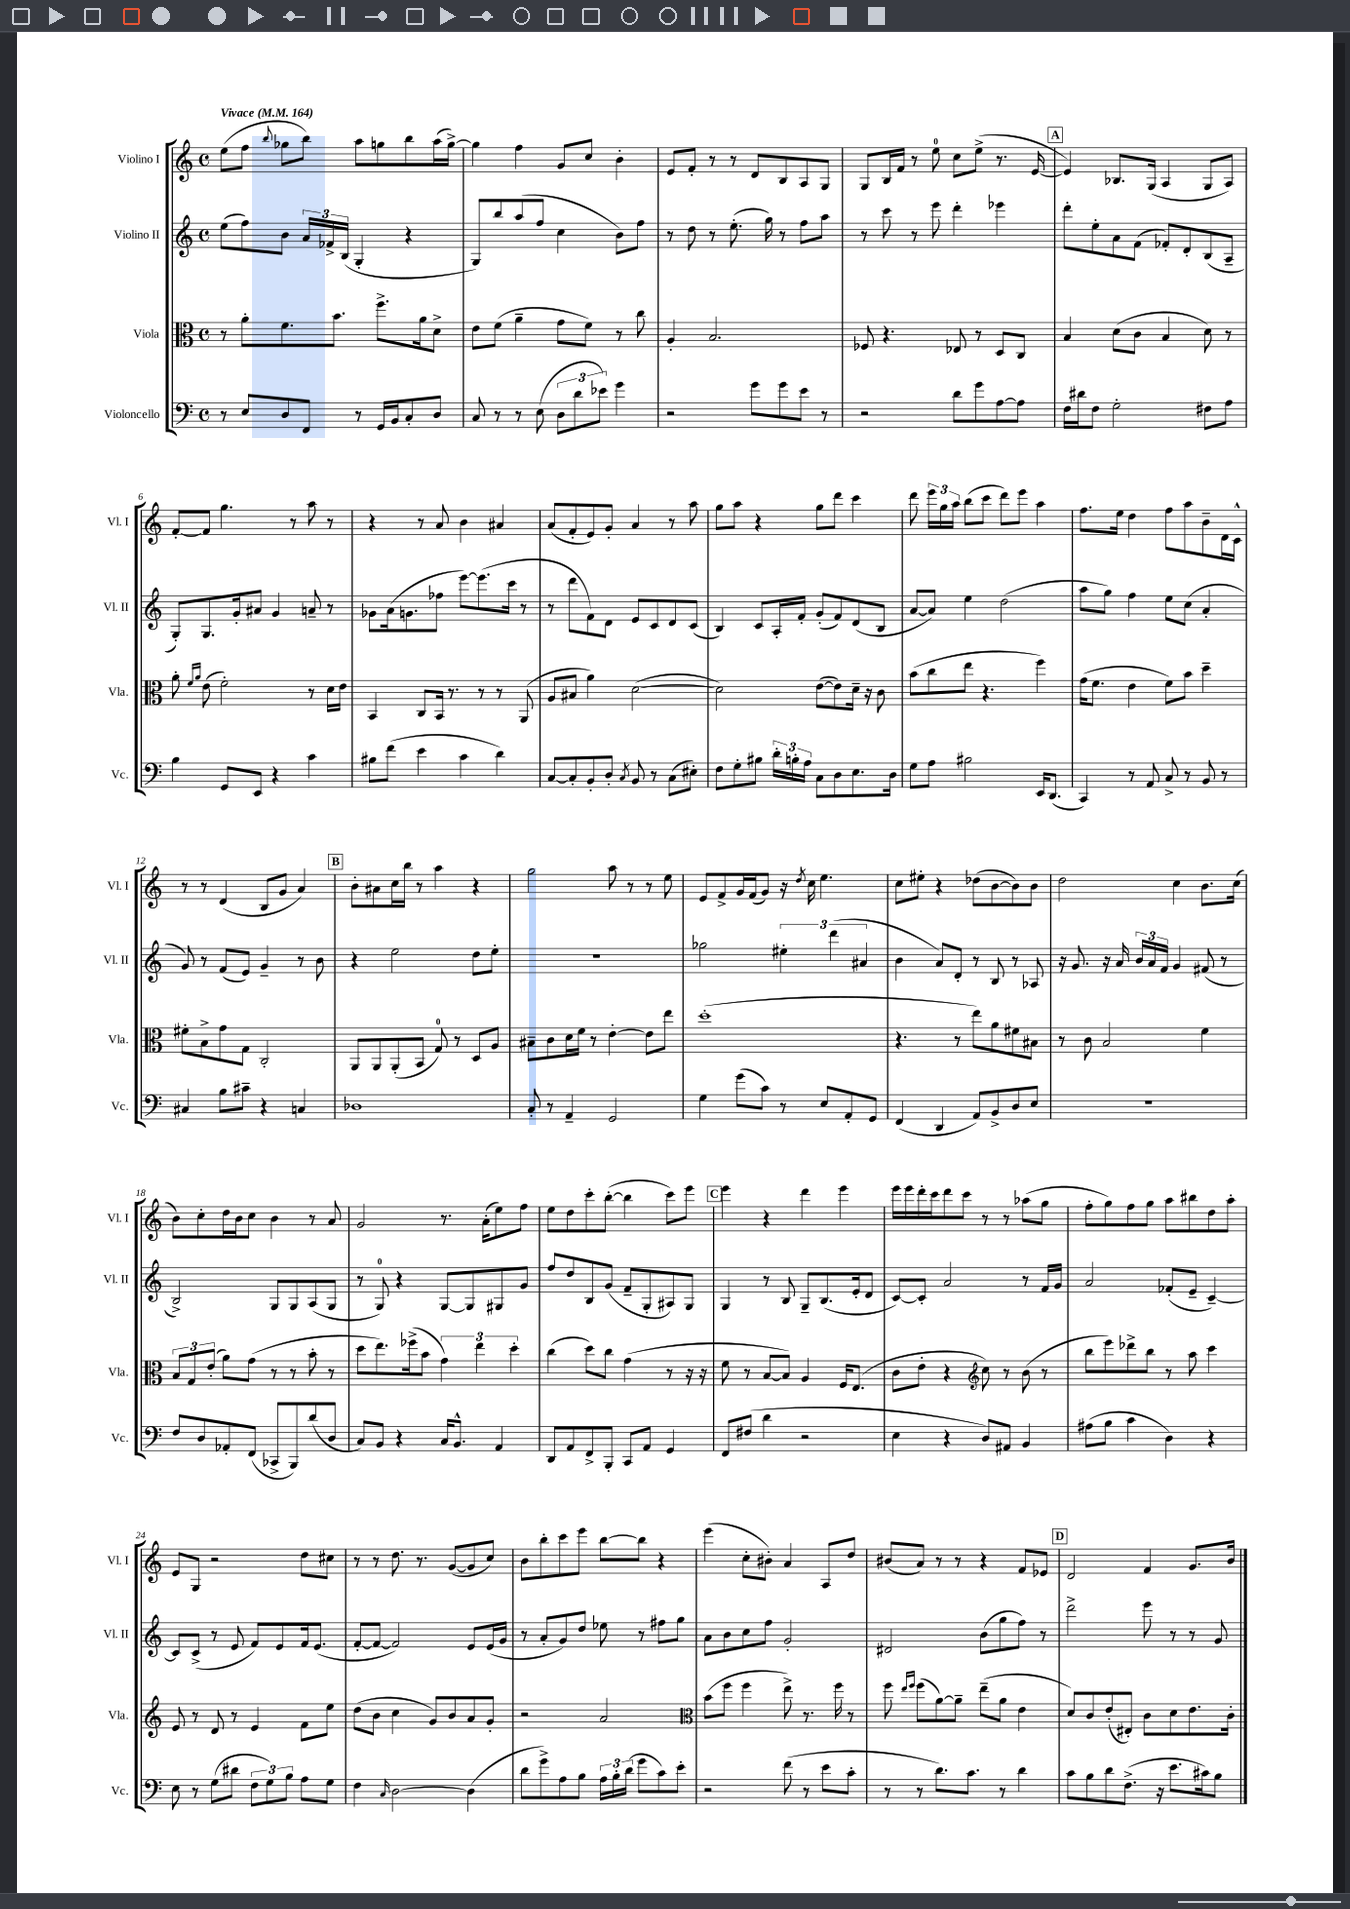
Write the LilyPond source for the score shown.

<<
\new StaffGroup <<
\new Staff = "s0" \with { instrumentName = "Violino I" shortInstrumentName = "Vl. I" } {
    \clef treble \key c \major \defaultTimeSignature \time 4/4 \tempo "Vivace" 4 = 164
    \autoBeamOff e''8[( f''8] \appoggiatura { b''8 } ges''8[ b''8]) a''8[ g''8 b''8 a''16( g''16]~->) |
    g''4 f''4 g'8[ c''8] b'4-. |
    e'8[ f'8]-. r8 r8 d'8[ b8 a8 g8] |
    g8[ b16 f'16] r8 e''8-0 c''8[ e''8]->( r8. e'16~ |
    \mark \markup { \box "A" } e'4) bes8.[ g16]( a4 g8[ a8]) |
    f'8[~-. f'8] g''4. r8 a''8 r8 |
    r4 r8 a'8 b'4 ais'4 |
    a'8[( f'8-. e'8) g'8]-. a'4 r8 a''8 |
    g''8[ a''8] r4 g''8[ d'''8] c'''4 |
    d'''8 \tuplet 3/2 { e'''16[ g''16 a''16] } b''8[( c'''8] d'''8[) e'''8] a''4 |
    f''8.[ e''16] d''4 f''8[ a''8 b'8-- d'16 c'16]-^ |
    r8 r8 d'4( b8[ g'8] a'4) |
    \mark \markup { \box "B" } b'8[-. ais'8 c''16 b''16] r8 a''4 r4 |
    g''2 a''8 r8 r8 e''8 |
    e'8[ f'8-> g'16 f'16( g'8]) r16 \acciaccatura { d''8 } c''16 e''4. |
    c''8[ eis''8]-. r4 des''8[( b'8~ b'8) b'8] |
    d''2 c''4 b'8.[ c''16]( |
    b'8[) c''8-. d''16 b'16 c''8] b'4 r8 a'8 |
    g'2 r8. a'16[-.( e''8) f''8] |
    e''8[ d''8 c'''8-. b''8]~-.( b''4 c'''8[) e'''8] |
    \mark \markup { \box "C" } e'''4 r4 d'''4 e'''4 |
    e'''16[ e'''16 d'''16-. c'''16 d'''8 c'''8] r8 r8 aes''8[( g''8] |
    f''8[-. g''8) f''8 g''8] a''8[ bis''8 d''8 a''8]-. |
    e'8[ g8] r2 d''8[ cis''8] |
    r8 r8 d''8. r8. g'8[~( g'8 c''8]) |
    b'8[ b''8-. c'''8 e'''8] b''8[~ b''8] r4 |
    e'''4( c''8[-. bis'8]-.) a'4 a8[ d''8] |
    bis'8[( a'8]) r8 r8 r4 f'8[ ees'8] |
    \mark \markup { \box "D" } d'2 f'4 g'8.[ b'16] \bar "|." |
}
\new Staff = "s1" \with { instrumentName = "Violino II" shortInstrumentName = "Vl. II" } {
    \clef treble \key c \major \defaultTimeSignature \time 4/4
    \autoBeamOff e''8[( f''8) b'8] \tuplet 3/2 { a'16[ fes'16-> b16]( } g4-. r4 |
    g8[) b''8 a''8( f''8] c''4 b'8[) f''8] |
    r8 d''8 r8 e''8.-.( g''16) r8 f''8[ a''8] |
    r8 c'''8 r8 e'''8 d'''4-. ees'''4 |
    \mark \markup { \box "A" } d'''8[-. e''8-. a'8 f'8]( fes'8[-.) d'8-. b8( a8]-- |
    g8[-.) g8. g'16-. ais'8] g'4 a'8-- r8 |
    ges'8[ a'16( g'8. fes''8] e'''8[~) e'''8.( c'''16] r8 |
    r8 d'''8[ f'8) d'8] e'8[ c'8 d'8 c'8]( |
    b4) c'8[ a16-. f'16]-. g'8[-.( f'8) d'8( b8] |
    a'8[~ a'8]) e''4 d''2( |
    a''8[ g''8]) f''4 e''8[ c''8]( a'4-. |
    g'8) r8 f'8[( e'8]) g'4-- r8 b'8 |
    \mark \markup { \box "B" } r4 e''2 d''8[ e''8]-. |
    R1 |
    ges''2 \tuplet 3/2 { eis''4-. d'''4( ais'4 } |
    b'4 a'8[) d'8]-. r8 b8 r8 aes8 |
    r16 g'8. r16 a'16 \tuplet 3/2 { b'16[ a'16 f'16] } g'4 fis'8( r8 |
    b2->) g8[ g8 a8( g8] |
    r8 g8-0) r4 g8[~ g8 gis8 g'8] |
    f''8[ d''8 b8 g'8]( f'8[-- g8-. ais8) g8] |
    \mark \markup { \box "C" } g4 r8 b8 g8[-- b8.( e'16-. d'8] |
    c'8[~) c'8]-. a'2 r8 f'16[ g'16] |
    a'2 fes'8[-.( e'8]-- c'4~--) |
    c'8[ c'8]->( r8 e'8 f'8[) e'8 f'16 e'8.]( |
    f'8[~-. f'8]~ f'2) e'8[ e'16( g'16] |
    r8 a'8[-. g'8) d''8] ees''8 r8 fis''8[ g''8] |
    a'8[ b'8 c''8 f''8] g'2-. |
    dis'2 b'8[( g''8 f''8]) r8 |
    \mark \markup { \box "D" } d'''2-> e'''8 r8 r8 g'8 \bar "|." |
}
\new Staff = "s2" \with { instrumentName = "Viola" shortInstrumentName = "Vla." } {
    \clef alto \key c \major \defaultTimeSignature \time 4/4
    \autoBeamOff r8 a'8[-. f'8. b'8.] f''8.[-> a'16 d'8]-> |
    e'8[ f'8]( a'4-- g'8[ f'8]) r8 c''8 |
    a4-. b2. |
    fes8 r4. ees8 r8 d8[ c8] |
    \mark \markup { \box "A" } b4 d'8[( c'8] b4 d'8) r8 |
    a'8-. \grace { f'16[ a'16] } e'8( f'2-.) r8 d'16[ e'16] |
    b,4 c8[ b,16] r8. r8 r8 a,8( |
    a8[ bis8] a'4) d'2~( |
    d'2) e'8[~( e'8) d'16]-- r16 c'8 |
    b'8[( c''8 e''8] r4. f''4) |
    g'16[( f'8.] e'4 f'8[) b'8] d''4-- |
    fis'8[-. b8-> g'8 g8] c2-. |
    \mark \markup { \box "B" } a,8[ a,8 a,8-.( b,8] g8-0) r8 d8[ a8] |
    bis8[-- c'8 d'16 f'16] r8 e'4~-. e'8[ e''8] |
    d''1-.( |
    r4. r8 e''8[) a'8 fis'8 bis8] |
    r8 c'8 b2 f'4 |
    \tuplet 3/2 { b8[ g8 e'8]-.( } a'8[) g'8]( r8 r8 b'8-. r8 |
    d''8[ e''8.) fes''16->( b'8] \tuplet 3/2 { g'4) e''4 d''4-. } |
    c''4( d''8[) c''8] g'4( r8 r16 r16 |
    \mark \markup { \box "C" } f'8 r8 b8[~ b8]) a4 f16[ e8.]( |
    c'8[ e'8]-. r4 \clef treble c''8) r8 b'8( r8 |
    b''8[ e'''8) des'''8-> b''8] r8 a''8 c'''4 |
    e'8 r8 d'8 r8 e'4 f'8[ e''8] |
    d''8[( b'8] c''4 g'8[) b'8 a'8 g'8]-. |
    r2 a'2 |
    \clef alto b'8[( f''8] f''4 e''8->) r8. f''16 r8 |
    f''8 \grace { e''16[ f''16] } f''8[( a'8~) a'8]-- e''8[--( a'8] e'4 |
    \mark \markup { \box "D" } d'8[) c'8 e'8-.( eis8]-.) c'8[ d'8 e'8. c'16]-. \bar "|." |
}
\new Staff = "s3" \with { instrumentName = "Violoncello" shortInstrumentName = "Vc." } {
    \clef bass \key c \major \defaultTimeSignature \time 4/4
    \autoBeamOff r8 e8[ d8 f,8] r8 g,16[ b,16 c8-. d8] |
    c8 r8 r8 e8( \tuplet 3/2 { d8[ d'8 ees'8]) } g'4 |
    r2 g'8[ g'8 e'8] r8 |
    r2 d'8[ g'8 a8~ a8] |
    \mark \markup { \box "A" } f16[ dis'16 f8] g2-. fis8[ a8] |
    b4 g,8[ e,8] r4 c'4 |
    bis8[ f'8]( e'4 c'4 d'4) |
    c8[~ c8-. b,8-. d8]-. \acciaccatura { c8 } b,8 r8 c8[( eis8]-.) |
    f8[ g8-. bis8] \tuplet 3/2 { d'16[-. b16-. a16] } c8[ d8 e8. d16] |
    g8[ a8] bis2 e,16[ d,8.]( |
    c,4) r8 a,8 c8-> r8 b,8 r8 |
    cis4 b8[ cis'8]-- r4 c4 |
    \mark \markup { \box "B" } des1 |
    c8-. r8 a,4-- g,2 |
    g4 g'8[( c'8]) r8 e8[ a,8-. g,8] |
    f,4( d,4 a,8[) b,8-> d8 e8] |
    R1 |
    f8[ d8 aes,8-. f,8]( ces,8[-> b,,8) d'8( d8] |
    c8[) b,8] r4 c16[ b,8.]-^ a,4 |
    d,8[ a,8 f,8-> b,,8]-. c,8[ a,8] g,4 |
    \mark \markup { \box "C" } f,8[ fis8]( d'4 r2 |
    e4 r4 d8[) ais,8] b,4 |
    ais8[( b8] c'4 d4) r4 |
    e8 r8 g8[( dis'8] \tuplet 3/2 { f8[ g8) b8] } a8[ g8] |
    f4 \grace { c16 } d2~ d4( |
    d'8[ g'8->) a8 b8] \tuplet 3/2 { a16[ b16-. d'16]( } g'8[ c'8) e'8]-. |
    r2 f'8( r8 e'8[ c'8]-. |
    r8 r8 d'8.[) c'8.] r8 d'4 |
    \mark \markup { \box "D" } c'8[ b8 d'8 f8.]->( r16 e'8.[ cis'16) b8] \bar "|." |
}
>>
>>
